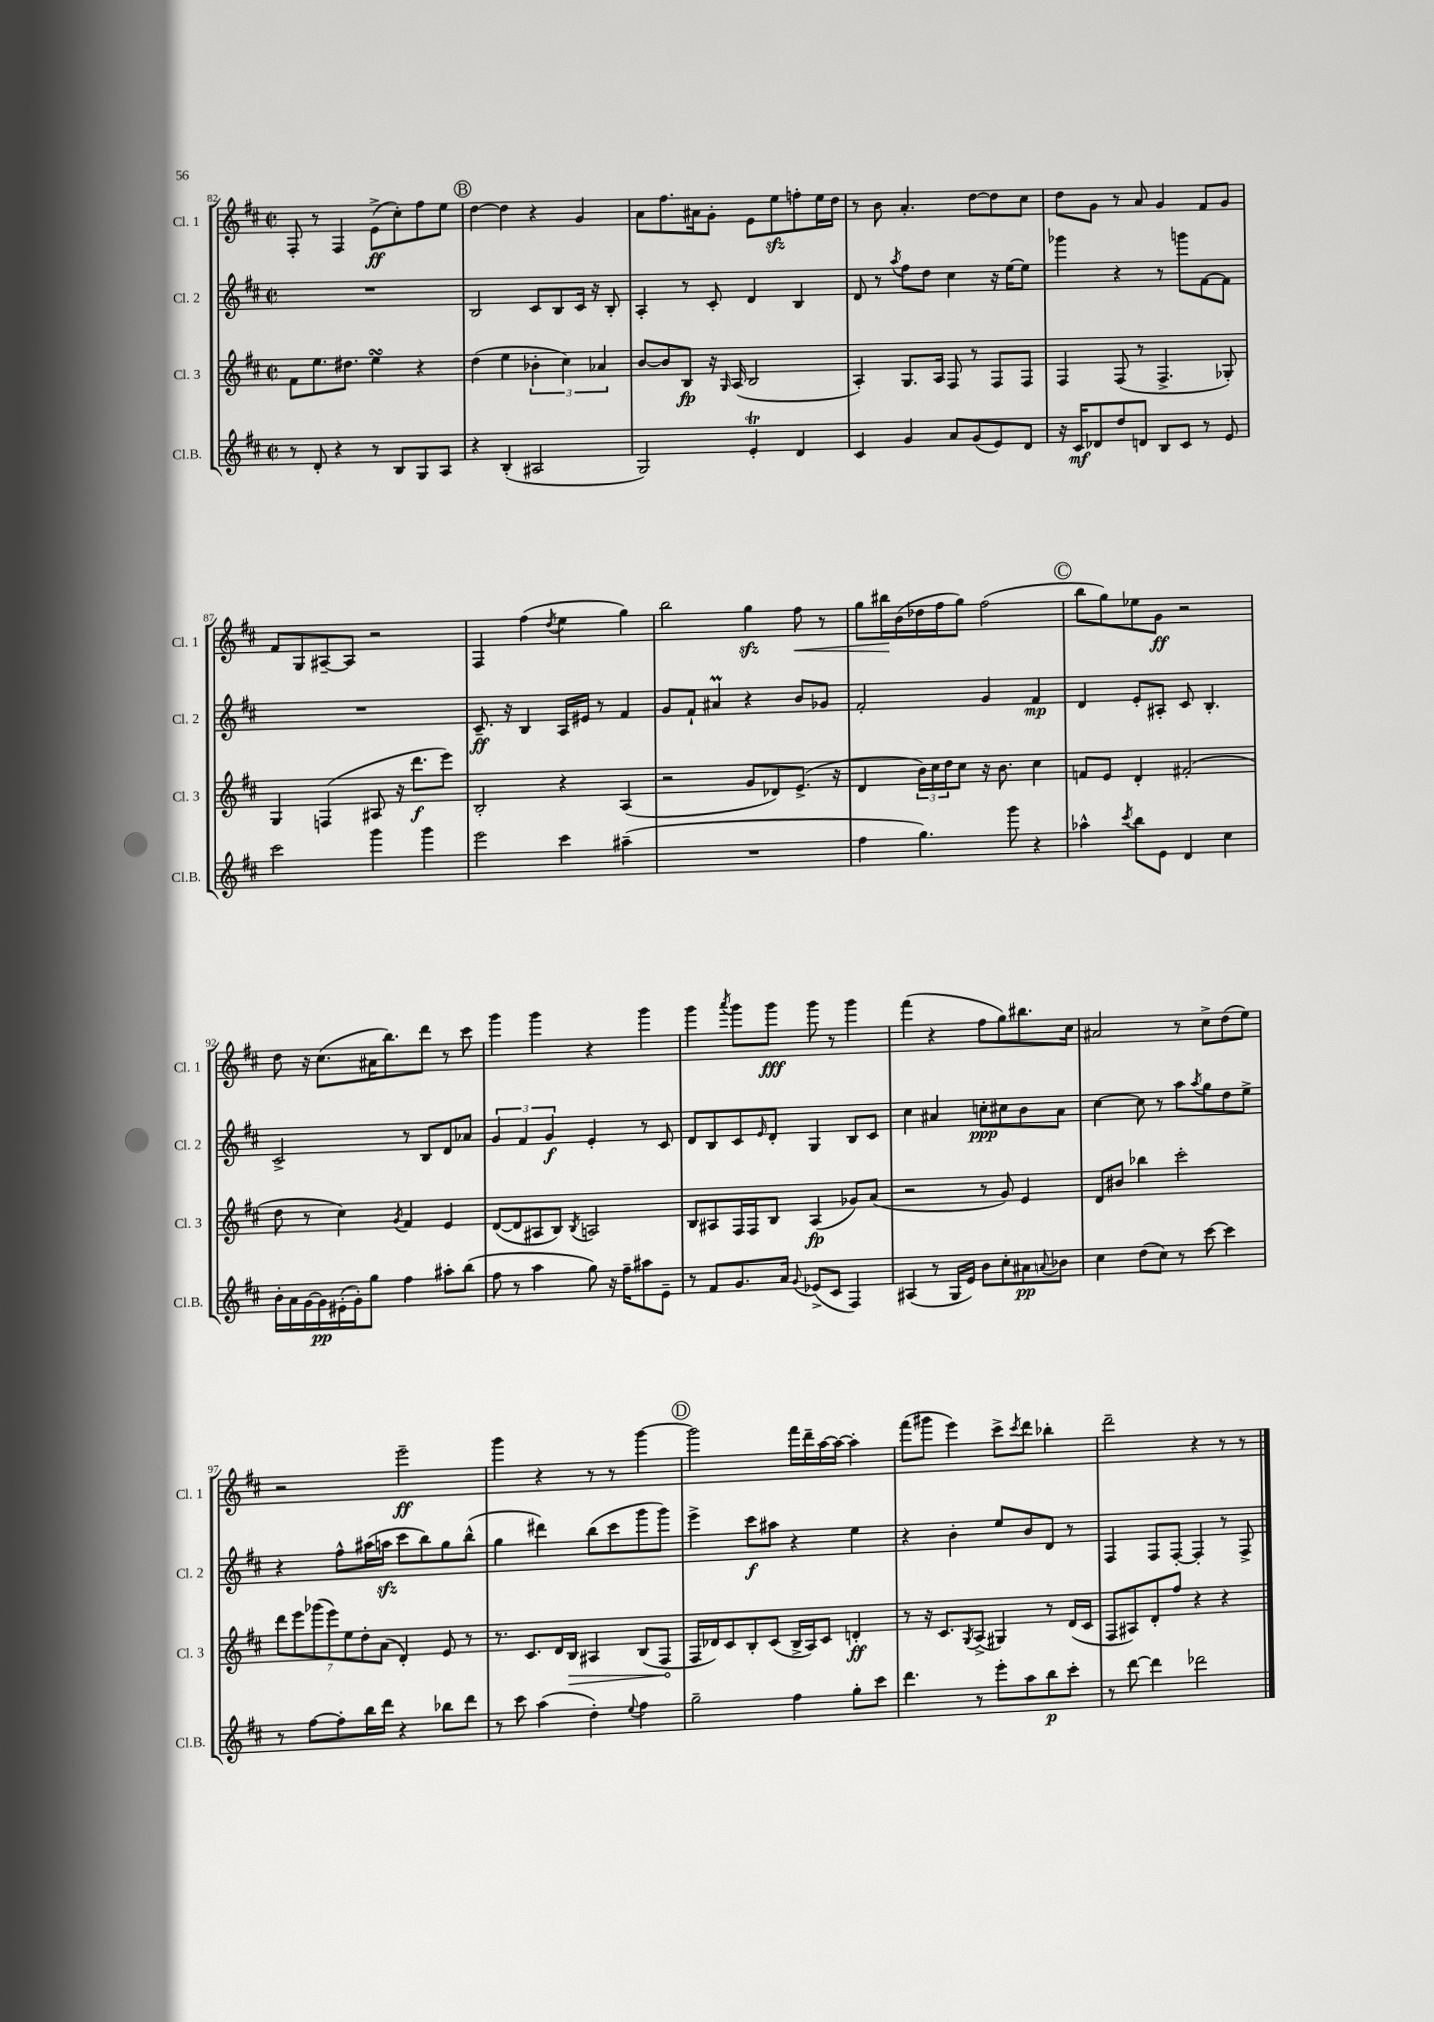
<<
\new StaffGroup <<
\new Staff = "s0" \with { instrumentName = "Cl. 1" shortInstrumentName = "Cl. 1" } {
    \clef treble \key d \major \defaultTimeSignature \time 2/2
    fis8-. r8 fis4 e'8->\ff( cis''8-.) fis''8 e''8 |
    \mark \markup { \circle "B" } d''4~ d''4 r4 g'4 |
    a'8 fis''8. ais'16 g'8-. e'8 e''8\sfz f''8-. e''16 d''16 |
    r8 b'8 a'4.-. d''8~ d''8 cis''8 |
    d''8 g'8 r8 a'8 g'4 fis'8 g'8 |
    fis'8 g8 ais8~-- ais8 r2 |
    fis4 fis''4( \acciaccatura { d''8 } e''4 g''4) |
    b''2 g''4\sfz fis''8\< r8 |
    g''8 bis''16\! b'16( des''16 fis''16 g''8) fis''2( |
    \mark \markup { \circle "C" } b''8 g''8) ees''8 g'8\ff r2 |
    d''8 r16 cis''8.( ais'16 b''8.) d'''8 r8 cis'''8 |
    g'''4 g'''4 r4 g'''4 |
    g'''4 \acciaccatura { a'''8 } g'''8 g'''8\fff g'''8 r8 g'''4 |
    fis'''4( r4 fis''8 g''8) bis''8. cis''16 |
    ais'2 r8 cis''8-> d''8( e''8) |
    r2 e'''2--\ff |
    g'''4 r4 r8 r8 g'''4~ |
    \mark \markup { \circle "D" } g'''2 fis'''16 d'''16-- a''16~ a''16~ a''4-. |
    fis'''8( gis'''8 e'''4) cis'''8-> \acciaccatura { cis'''8 } d'''8 bes''4-. |
    d'''2-- r4 r8 r8 \bar "|." |
}
\new Staff = "s1" \with { instrumentName = "Cl. 2" shortInstrumentName = "Cl. 2" } {
    \clef treble \key d \major \defaultTimeSignature \time 2/2
    R1 |
    \mark \markup { \circle "B" } b2 cis'8 b8 cis'16 r16 b8-. |
    a4-. r8 cis'8-. d'4 b4 |
    d'8 r8 \acciaccatura { a''8 } fis''8 d''8 cis''4 r16 e''16~ e''8 |
    ges'''4 r4 r8 g'''8 fis'8~ fis'8 |
    R1 |
    cis'8.--\ff r16 b4 a16 eis'16 r8 fis'4 |
    g'8 fis'8-! ais'4\prall r4 b'8 ges'8 |
    fis'2-. g'4 fis'4\mp |
    \mark \markup { \circle "C" } d'4 e'8-. ais8-. cis'8 b4.-. |
    cis'2-> r8 b8 d'8 aes'8 |
    \tuplet 3/2 { g'4 fis'4 g'4\f } e'4-. r8 cis'8 |
    d'8 b8 cis'8 \grace { e'16 } d'8-. g4 b8 cis'8 |
    cis''4 ais'4 c''8-.\ppp cis''8 b'8 ais'8 |
    cis''4~ cis''8 r8 a''8 \acciaccatura { a''8 } g''8 d''8 e''8-> |
    r4 fis''8-^ ais''16( a''16\sfz cis'''8 b''8) g''8 b''8-^( |
    g''4 dis'''4) b''8( cis'''8 g'''8 g'''8) |
    \mark \markup { \circle "D" } e'''4-> cis'''8\f ais''8 r4 e''4 |
    r4 b'4-. e''8 b'8 d'8 r8 |
    fis4 fis8 fis8~-. fis4-. r8 fis8-> \bar "|." |
}
\new Staff = "s2" \with { instrumentName = "Cl. 3" shortInstrumentName = "Cl. 3" } {
    \clef treble \key d \major \defaultTimeSignature \time 2/2
    fis'8 e''8. dis''8. e''4\turn r4 |
    \mark \markup { \circle "B" } d''4( e''4 \tuplet 3/2 { bes'4-. cis''4) aes'4 } |
    b'8~ b'8 b8\fp r16 \grace { g16 } a16( b2 |
    a4-.) g8. a16 fis8 r8 fis8 fis8 |
    fis4 fis8( r8 fis4.-> ges8-.) |
    g4 f4( ais8 r16 d'''8.\f e'''8) |
    b2-. r4 a4( |
    r2 g'8 des'8) e'8.->( r16 |
    d'4 \tuplet 3/2 { b'16) cis''16 d''16 } cis''8 r16 b'8. cis''4 |
    \mark \markup { \circle "C" } f'8 e'8 d'4-. fis'2-.( |
    d''8 r8 cis''4) \acciaccatura { g'8 } fis'4 e'4 |
    d'8~( d'8 ais8 b8) \acciaccatura { b8 } a2 |
    b8 ais8 fis16 fis16 b8 ais4\fp( ges'8) a'8( |
    r2 r8 g'8) e'4 |
    d'8 bis'8 bes''4 cis'''2-. |
    \tuplet 7/4 { d'''8 e'''8 ges'''8( e'''8) e''8 d''8-. a'8( } d'4-.) e'8 r8 |
    r8. cis'8. d'16 \once \override Hairpin.circled-tip = ##t b16\> ais4 b8( fis8\! |
    \mark \markup { \circle "D" } fis16 des'16) cis'8 b8-. cis'8( b16-> a16) cis'8 d'4-.\ff |
    r8 r16 cis'8. \acciaccatura { g8 } a8->( gis4) r8 d'16( cis'16 |
    fis8 ais8) d'8-. fis''8 r4 r4 \bar "|." |
}
\new Staff = "s3" \with { instrumentName = "Cl.B." shortInstrumentName = "Cl.B." } {
    \clef treble \key d \major \defaultTimeSignature \time 2/2
    r8 d'8-. r4 r8 b8 g8 a8 |
    \mark \markup { \circle "B" } r4 b4-.( ais2 |
    g2) e'4-.\trill d'4 |
    cis'4 g'4 a'8 g'8( e'8) d'8 |
    r16 cis'16\mf des'8 d''8 d'8 b8 cis'8 r8 e'8 |
    cis'''2 g'''4 g'''4 |
    e'''2 cis'''4 ais''4--( |
    R1 |
    fis''4 g''4.) g'''8 r4 |
    \mark \markup { \circle "C" } aes''4-^ \acciaccatura { cis'''8 } b''8 e'8 d'4 cis''4 |
    b'16-. a'16 g'16~ g'16\pp eis'16-.( g'16-.) g''8 fis''4 ais''8-. b''8( |
    fis''8 r8 a''4 g''8) r16 fis''16-- ais''8 e'8-- |
    r8 fis'8 g'8. a'16 \appoggiatura { g'8 } ees'8->( cis'8 fis4) |
    ais4( r8 g16 e'16) b'8 cis''8-. ais'8\pp \appoggiatura { a'8 } bes'8 |
    cis''4 d''8( cis''8) r8 cis'''8~ cis'''4 |
    r8 fis''8~ fis''8-. b''16 d'''16 r4 bes''8 d'''8 |
    r8 cis'''8 a''4( d''4-.) \appoggiatura { e''8 } fis''4 |
    \mark \markup { \circle "D" } g''2-- fis''4 g''8-. cis'''8 |
    d'''4. r8 e'''8-. a''8 b''8\p cis'''8-. |
    r8 d'''8~ d'''4 des'''2 \bar "|." |
}
>>
>>
\layout { \context { \Score currentBarNumber = #82 } }
